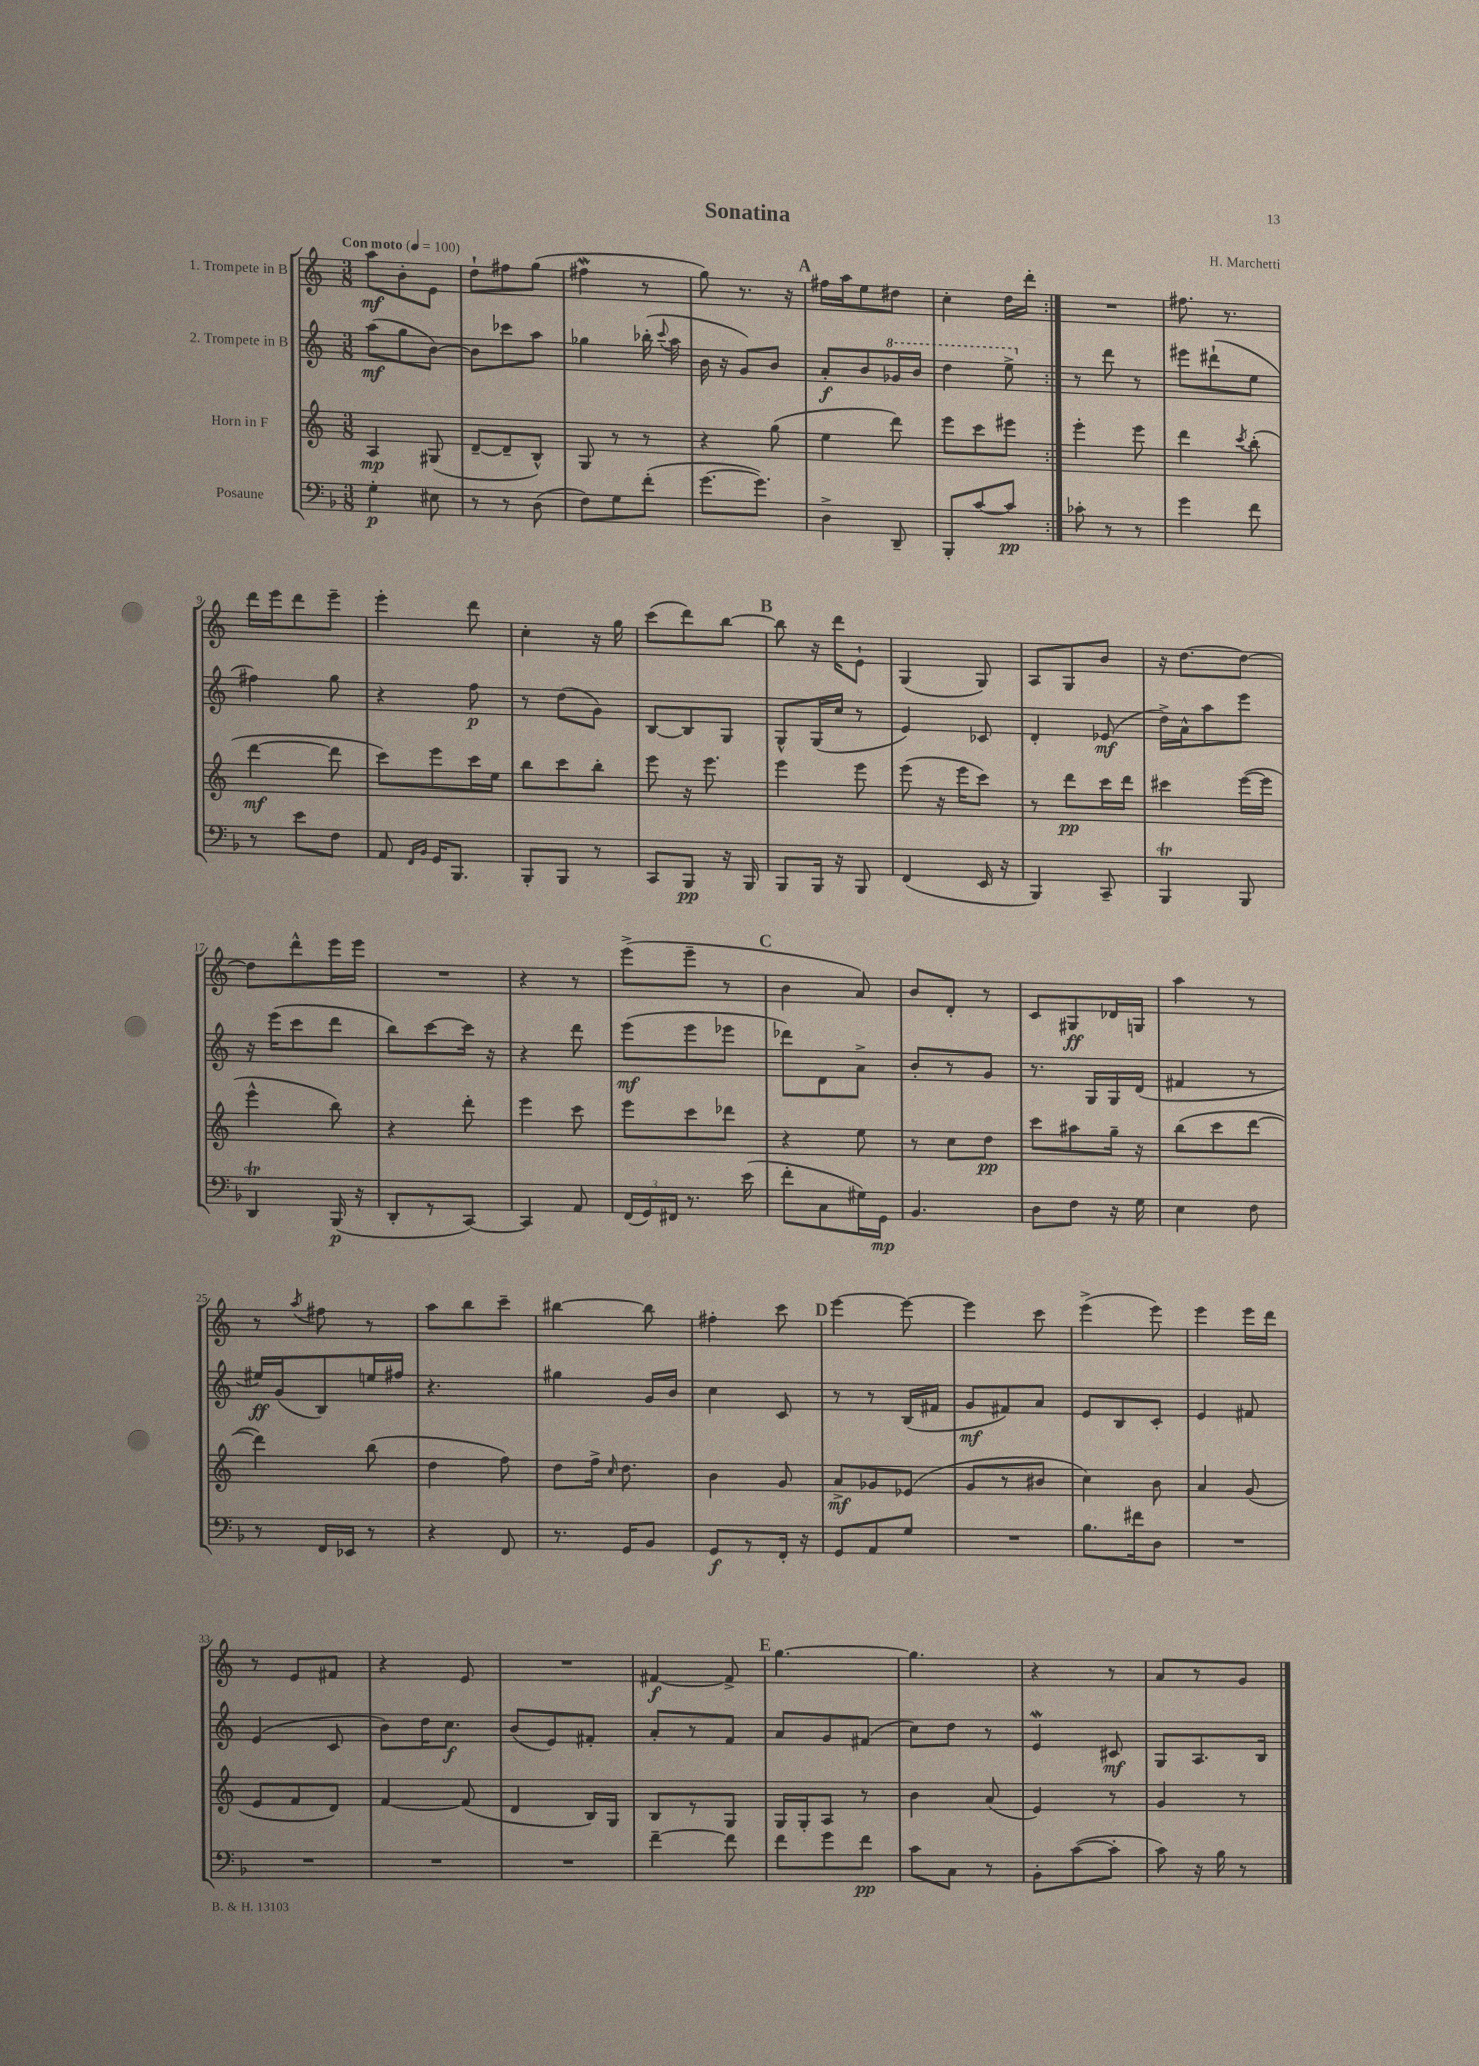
\header { title = "Sonatina" composer = "H. Marchetti" }
<<
\new StaffGroup <<
\new Staff = "s0" \with { instrumentName = "1. Trompete in B" } {
    \clef treble \key c \major \numericTimeSignature \time 3/8 \tempo "Con moto" 4 = 100
    \autoBeamOff \repeat volta 2 { a''8[\mf b'8-. e'8] |
    d''8[-! fis''8 g''8]( |
    fis''4\mordent r8 |
    g''8) r8. r16 |
    \mark \markup { \bold "A" } fis''16[ a''16 e''8 dis''8] |
    c''4-. d''16[ d'''16]-. | }
    R4. |
    fis''8. r8. |
    d'''16[ e'''16 d'''8 e'''8]-- |
    e'''4-. d'''8 |
    c''4-. r16 g''16 |
    c'''8[( d'''8) b''8]~ |
    \mark \markup { \bold "B" } b''8 r16 d'''16[ e'8]-! |
    g4( g8) |
    a8[ g8 b'8] |
    r16 d''8.[~ d''8]~ |
    d''8[ d'''8-^ e'''16 e'''16] |
    R4. |
    r4 r8 |
    e'''8[->( e'''8]-- r8 |
    \mark \markup { \bold "C" } b'4 a'8) |
    b'8[ d'8]-. r8 |
    c'8[ gis8\ff des'16 g16] |
    a''4 r8 |
    r8 \acciaccatura { a''8 } fis''8 r8 |
    a''8[ b''8 c'''8]-- |
    bis''4~ bis''8 |
    fis''4-. c'''8 |
    \mark \markup { \bold "D" } e'''4~ e'''8~ |
    e'''4 c'''8 |
    e'''4->( e'''8) |
    e'''4 e'''16[ d'''16] |
    r8 e'8[ fis'8] |
    r4 e'8 |
    R4. |
    fis'4~\f fis'8-> |
    \mark \markup { \bold "E" } g''4.~ |
    g''4. |
    r4 r8 |
    a'8[ r8 g'8] \bar "|." |
}
\new Staff = "s1" \with { instrumentName = "2. Trompete in B" } {
    \clef treble \key c \major \numericTimeSignature \time 3/8
    \autoBeamOff \repeat volta 2 { a''8[\mf( g''8 b'8]~) |
    b'8[ ces'''8 a''8] |
    ges''4 bes''16-.( \appoggiatura { c'''8 } a''16 |
    b'16 r16 g'8[) b'8] |
    \mark \markup { \bold "A" } a'8[-.\f b'8 \ottava #1 ges''16 b''16] |
    d'''4 e'''8-> \ottava #0 | }
    r8 d'''8 r8 |
    eis'''8[ dis'''8-!( e''8] |
    fis''4) g''8 |
    r4 f''8\p |
    r8 d''8[( g'8]) |
    b8[~ b8 g8] |
    \mark \markup { \bold "B" } g8[-^ g16( c''16] r8 |
    e'4) ces'8 |
    d'4-. ees'8\mf( |
    d''16[->) a'16-^ a''8 e'''8] |
    r16 e'''16[( c'''8 d'''8] |
    b''8[) c'''8~ c'''16] r16 |
    r4 d'''8 |
    e'''8[\mf( e'''8 ees'''8] |
    \mark \markup { \bold "C" } des'''8[) d'8 a'8]-> |
    b'8[-. r8 g'8] |
    r8. g16[ g16 d'16]( |
    fis'4 r8 |
    eis''16[\ff) g'16( b8) e''16 fis''16] |
    r4. |
    gis''4 g'16[ b'16] |
    c''4 c'8 |
    \mark \markup { \bold "D" } r8 r8 b16[( fis'16] |
    g'8[\mf fis'8) a'8] |
    e'8[ b8 c'8]-. |
    e'4 fis'8 |
    e'4( c'8 |
    b'8[) d''16 c''8.]\f |
    b'8[( e'8) fis'8]-. |
    a'8[-. r8 f'8] |
    \mark \markup { \bold "E" } a'8[ g'8 fis'8]( |
    c''8[) d''8] r8 |
    e'4\mordent cis'8\mf |
    g8[ a8. b16] \bar "|." |
}
\new Staff = "s2" \with { instrumentName = "Horn in F" } {
    \clef treble \key c \major \numericTimeSignature \time 3/8
    \autoBeamOff \repeat volta 2 { a4\mp gis8( |
    d'8[~-- d'8-- b8]-^) |
    g8 r8 r8 |
    r4 g''8( |
    \mark \markup { \bold "A" } e''4 d'''8) |
    e'''8[ c'''8 eis'''8] | }
    e'''4-. e'''8 |
    d'''4 \acciaccatura { c'''8 } b''8-.( |
    d'''4~\mf d'''8 |
    c'''8[) e'''8 c'''16 e''16] |
    b''8[ c'''8 b''8]-. |
    e'''8 r16 e'''8. |
    \mark \markup { \bold "B" } e'''4 e'''8 |
    e'''8( r16 e'''16[ c'''8]) |
    r8 d'''8[\pp c'''16 d'''16] |
    cis'''4 e'''16[~( e'''16] |
    e'''4-^ b''8) |
    r4 d'''8-. |
    e'''4 c'''8 |
    e'''8[ c'''8 des'''8] |
    \mark \markup { \bold "C" } r4 e''8 |
    r8 c''8[ d''8]\pp |
    c'''8[ ais''8 g''16]-- r16 |
    b''8[( c'''8 d'''8]~ |
    d'''4) b''8( |
    d''4 f''8) |
    d''8[ f''16]-> \grace { c''16 } d''8. |
    b'4 g'8 |
    \mark \markup { \bold "D" } a'8[->\mf ges'8 ees'8]( |
    g'8[ r8 bis'8] |
    c''4) b'8 |
    a'4 g'8( |
    e'8[ f'8 d'8]) |
    f'4~ f'8( |
    d'4 b16[) g16] |
    b8[ r8 g8] |
    \mark \markup { \bold "E" } g16[ g16-. a8] r8 |
    b'4 a'8( |
    e'4) r8 |
    g'4 r8 \bar "|." |
}
\new Staff = "s3" \with { instrumentName = "Posaune" } {
    \clef bass \key f \major \numericTimeSignature \time 3/8
    \autoBeamOff \repeat volta 2 { g4-.\p eis8 |
    r8 r8 d8( |
    f8[) g8 f'8]-.( |
    g'8.[~ g'8.]) |
    \mark \markup { \bold "A" } d4-> d,8-- |
    bes,,8[-. c'8~ c'8]\pp | }
    ces'8-. r8 r8 |
    g'4 f'8 |
    r8 e'8[ f8] |
    a,8 \grace { f,16[ bes,16] } g,16[ bes,,8.] |
    bes,,8[-. bes,,8] r8 |
    c,8[ bes,,8]\pp r16 bes,,16 |
    \mark \markup { \bold "B" } bes,,8[ bes,,16] r16 bes,,8 |
    f,4( e,16 r16 |
    bes,,4) c,8-- |
    bes,,4\trill bes,,8 |
    d,4\trill bes,,16\p( r16 |
    d,8[-. r8 c,8]~) |
    c,4 a,8 |
    \tuplet 3/2 { f,16[( g,16) fis,16] } r8. e'16( |
    \mark \markup { \bold "C" } f'8[-. c8 gis16) g,16]\mp |
    bes,4. |
    d8[ f8] r16 g16 |
    e4 f8 |
    r8 f,16[ ees,16] r8 |
    r4 f,8 |
    r8. g,16[ bes,8] |
    g,8[\f r8 f,16]-. r16 |
    \mark \markup { \bold "D" } g,8[ a,8 g8] |
    R4. |
    bes8.[ fis'16 d8] |
    R4. |
    R4. |
    R4. |
    R4. |
    f'4~-- f'8 |
    \mark \markup { \bold "E" } f'8[ g'8 f'8]\pp |
    c'8[ c8] r8 |
    bes,8[-. c'8~( c'8]-. |
    c'8) r16 bes16 r8 \bar "|." |
}
>>
>>
